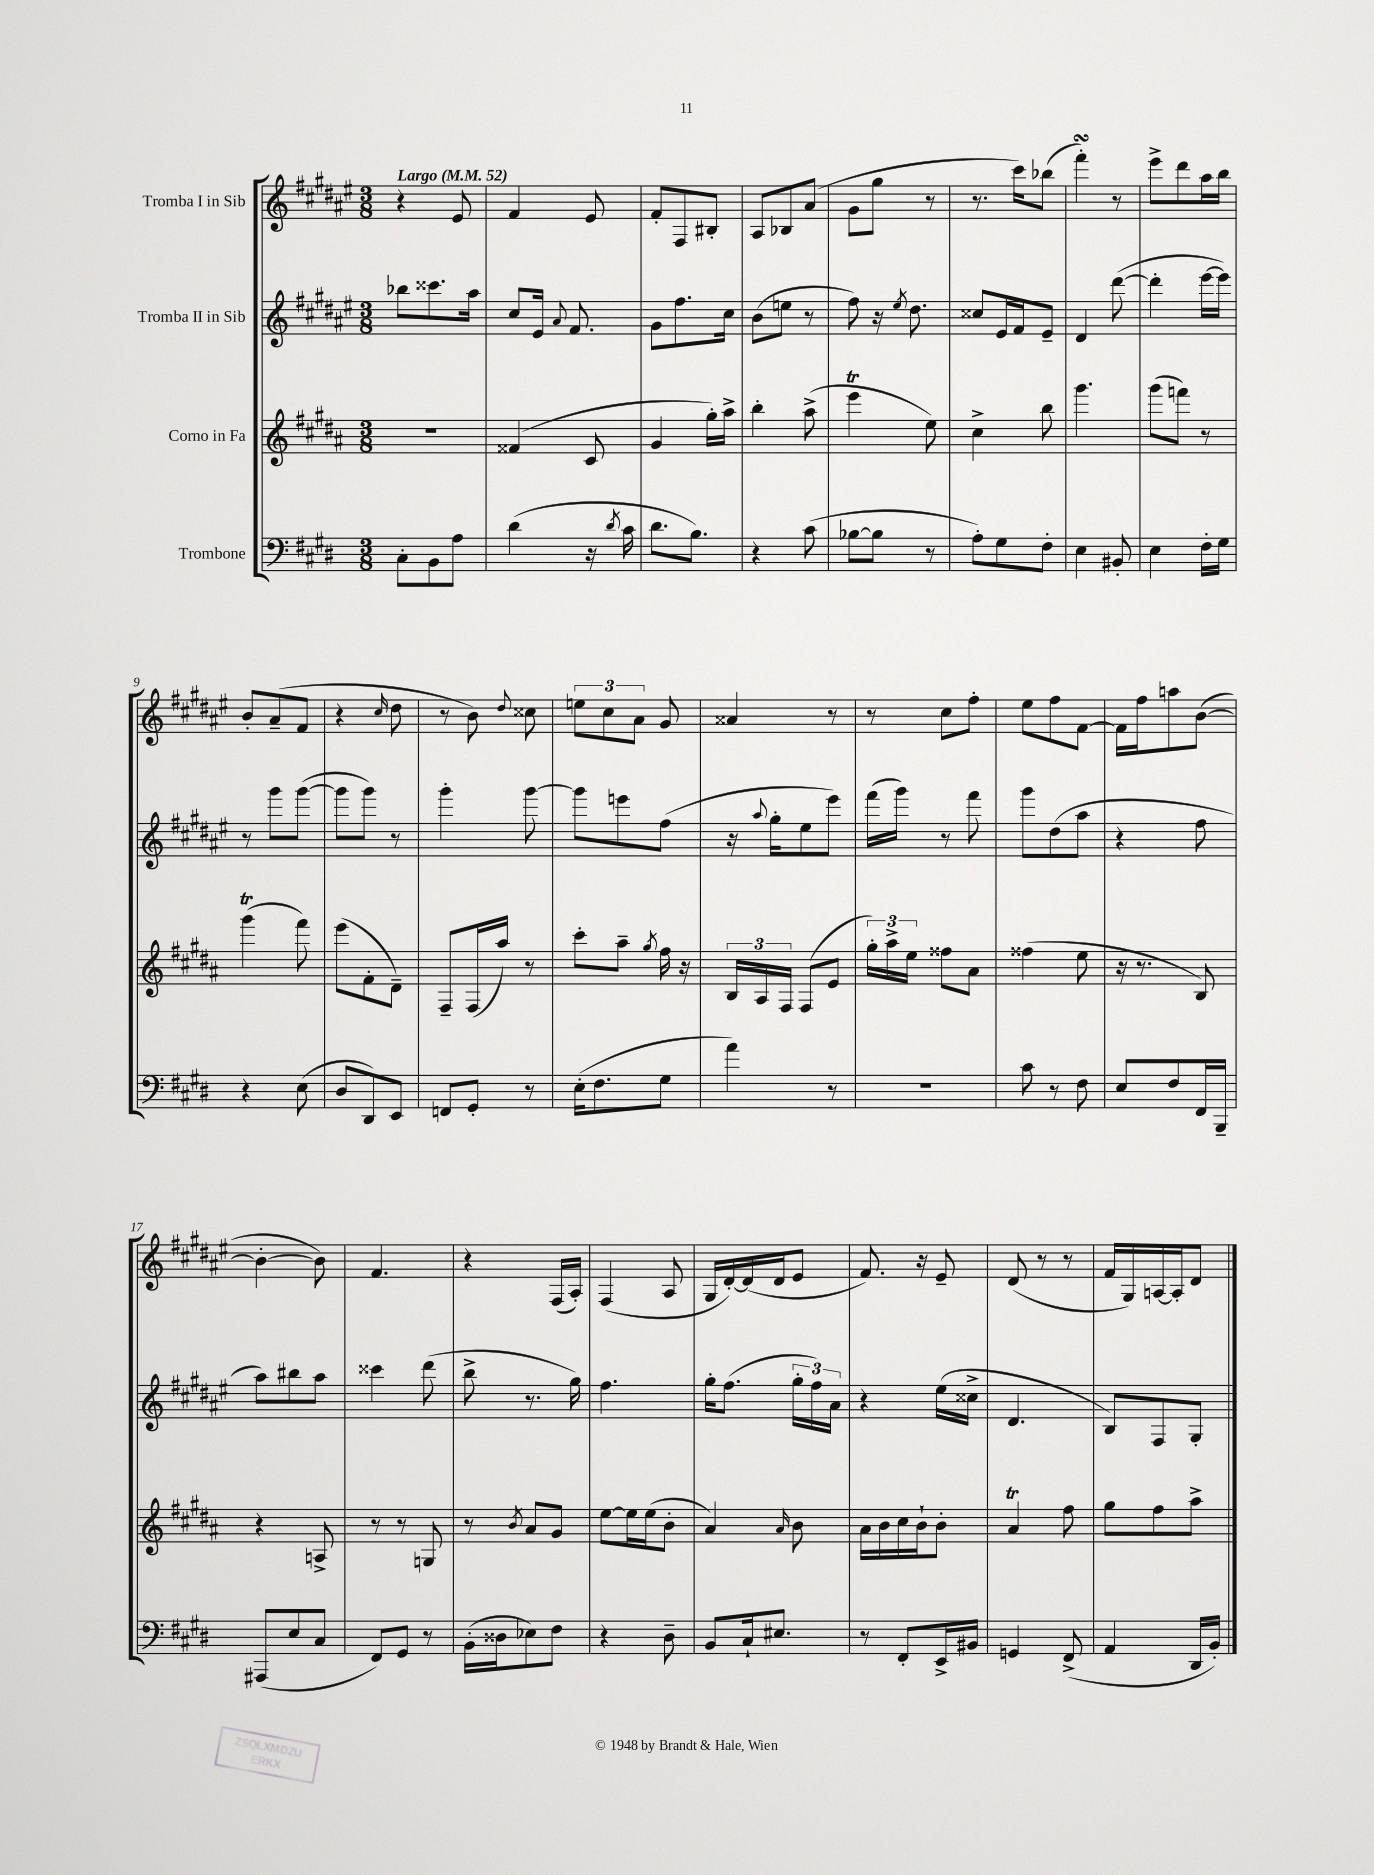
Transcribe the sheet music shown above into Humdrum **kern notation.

**kern	**kern	**kern	**kern
*part4	*part3	*part2	*part1
*staff4	*staff3	*staff2	*staff1
*I"Trombone	*I"Corno in Fa	*I"Tromba II in Sib	*I"Tromba I in Sib
*clefF4	*clefG2	*clefG2	*clefG2
*k[f#c#g#d#]	*k[f#c#g#d#a#]	*k[f#c#g#d#a#e#]	*k[f#c#g#d#a#e#]
*M3/8	*M3/8	*M3/8	*M3/8
*MM52	*MM52	*MM52	*MM52
=1	=1	=1	=1
!	!	!	!LO:TX:a:B:t=Largo
8C#'\L	4.r	8bb-X\L	4r
8BB\	.	8.ccc##X\	.
8A\J	.	.	8e#/
.	.	16aa#\Jk	.
=2	=2	=2	=2
(4d#\	(4f##X/	8cc#/L	4f#/
.	.	16e#/Jk	.
.	.	8qqa#/	.
.	.	8.f#/	.
16r	8c#/	.	8e#/
8qd#/	.	.	.
16c#\	.	.	.
=3	=3	=3	=3
8.d#\L	4g#/	8g#\L	8f#'/L
.	.	8.ff#\	8F#/
8.B\J)	.	.	.
.	16gg#'\LL)	.	8B#X'/J
.	16aa#^\JJ	16cc#\Jk	.
=4	=4	=4	=4
4r	4bb'\	(8b\L	8A#/L
.	.	8een\J	8B-X/
(8c#\	(8aa#^\	8r	(8a#/J
=5	=5	=5	=5
[8B-X\L	4eeeT\	8ff#\)	8g#\L
8B-\J]	.	16r	8gg#\J
.	.	8qee#/	.
.	.	8.dd#\	.
8r	8ee\)	.	8r
=6	=6	=6	=6
8A'\L)	4cc#^\	8cc##X/L	8.r
8G#\	.	16e#/L	.
.	.	16f#/J	16ccc#\KL)
8F#'\J	8bb\	8e#~/J	(8bb-X\J
=7	=7	=7	=7
4E\	4.ggg#\	4d#/	4fff#sSSs'\)
8BB#X'/	.	([8ddd#\	8r
=8	=8	=8	=8
4E\	(8ggg#\L	4ddd#'\]	8eee#^\L
.	8fffn\J)	.	8ddd#\
16F#'\LL	8r	[16eee#\LL	16aa#\L
16G#\JJ	.	16eee#\JJ])	16bb\JJ
!!LO:LB:g=z
=9	=9	=9	=9
4r	(4ggg#T\	8r	8b'/L
.	.	8ggg#\L	(8a#~/
(8E\	8fff#\)	([8ggg#\J	8f#/J
=10	=10	=10	=10
8D#/L	(8eee\L	8ggg#\L]	4r
8DD#/)	8f#'\	8ggg#\J)	.
.	.	.	16qqcc#/
8EE/J	8d#~\J)	8r	8dd#\
=11	=11	=11	=11
8FFn/L	8F#~/L	4ggg#'\	8r
8GG#'/J	(16F#/L	.	8b\)
.	16aa#/JJ)	.	.
.	.	.	8qqdd#/
8r	8r	[8ggg#\	8cc##X\
=12	=12	=12	=12
(16E'\KL	8ccc#'\L	8ggg#\L]	12een\L
8.F#\	.	.	.
.	.	.	12cc#\
.	8aa#~\J	8eeen\	.
.	.	.	12a#\J
.	8qgg#/	.	.
8G#\J	16ff#\	(8ff#\J	8g#/
.	16r	.	.
=13	=13	=13	=13
4a\)	24B/LL	16r	4a##X/
.	24A#/	.	.
.	.	8qqaa#/	.
.	.	16gg#'\KL	.
.	24F#/JJ	.	.
.	(8F#/L	8ee#\	.
8r	8e/J	8eee#\J)	8r
=14	=14	=14	=14
4.r	24gg#'\LL)	(16fff#\LL	8r
.	24aa#^\	.	.
.	.	16ggg#\JJ)	.
.	24ee\JJ	.	.
.	8ff##X\L	8r	8cc#\L
.	8a#\J	8fff#\	8ff#'\J
=15	=15	=15	=15
8c#\	(4ff##X\	8ggg#\L	8ee#\L
8r	.	(8dd#\	8ff#\
8F#\	8ee\	8aa#\J	[8f#\J
=16	=16	=16	=16
8E/L	16r	4r	16f#\LL]
.	8.r	.	16ff#\J
8F#/	.	.	8aan\
16FF#/L	8B/)	8ff#\	([8b\J
16BBB~/JJ	.	.	.
!!LO:LB:g=z
=17	=17	=17	=17
(8AAA#X/L	4r	8aa#\L)	4b'\_
8E/	.	8bb#X\	.
8C#/J	8An^/	8aa#\J	8b\])
=18	=18	=18	=18
8FF#/L)	8r	4ccc##X\	4.f#/
8GG#/J	8r	.	.
8r	8Gn/	(8ddd#\	.
=19	=19	=19	=19
(16BB'\LL	8r	8bb^\	4r
16D##X\J	.	.	.
.	8qb/	.	.
8E-X\)	8a#/L	8.r	.
8F#\J	8g#/J	.	(16F#/LL
.	.	16gg#\)	16A#'/JJ)
=20	=20	=20	=20
4r	[8ee\L	4.ff#\	(4F#/
.	16ee\L]	.	.
.	(16ee\J	.	.
8D#~\	8b'\J	.	8A#/
=21	=21	=21	=21
8BB/L	4a#/)	16gg#'\KL	16G#/LL
.	.	(8.ff#\J	[16d#'/)
16C#`/k	.	.	(16d#/]
8.E#X/J	.	.	16d#/J
.	16qqa#/	.	.
.	8b\	24gg#'\LL	8e#/J
.	.	24ff#\)	.
.	.	24a#\JJ	.
=22	=22	=22	=22
8r	16a#\LL	4r	8.f#/)
.	16b\	.	.
8FF#'/L	16cc#\	.	.
.	16b`\J	.	16r
16EE^/L	8b'\J	(16ee#\LL	8e#~/
16BB#X/JJ	.	16cc##X^\JJ	.
=23	=23	=23	=23
4GGn/	4a#t/	4.d#/	(8d#/
.	.	.	8r
(8FF#^/	8ff#\	.	8r
=24	=24	=24	=24
4AA/	8gg#\L	8B/L)	16f#/LL
.	.	.	16G#/)
.	8ff#\	8F#/	[16An/
.	.	.	16A'/J]
16DD#/LL	8aa#^\J	8G#'/J	8d#/J
16BB'/JJ)	.	.	.
==	==	==	==
*-	*-	*-	*-
